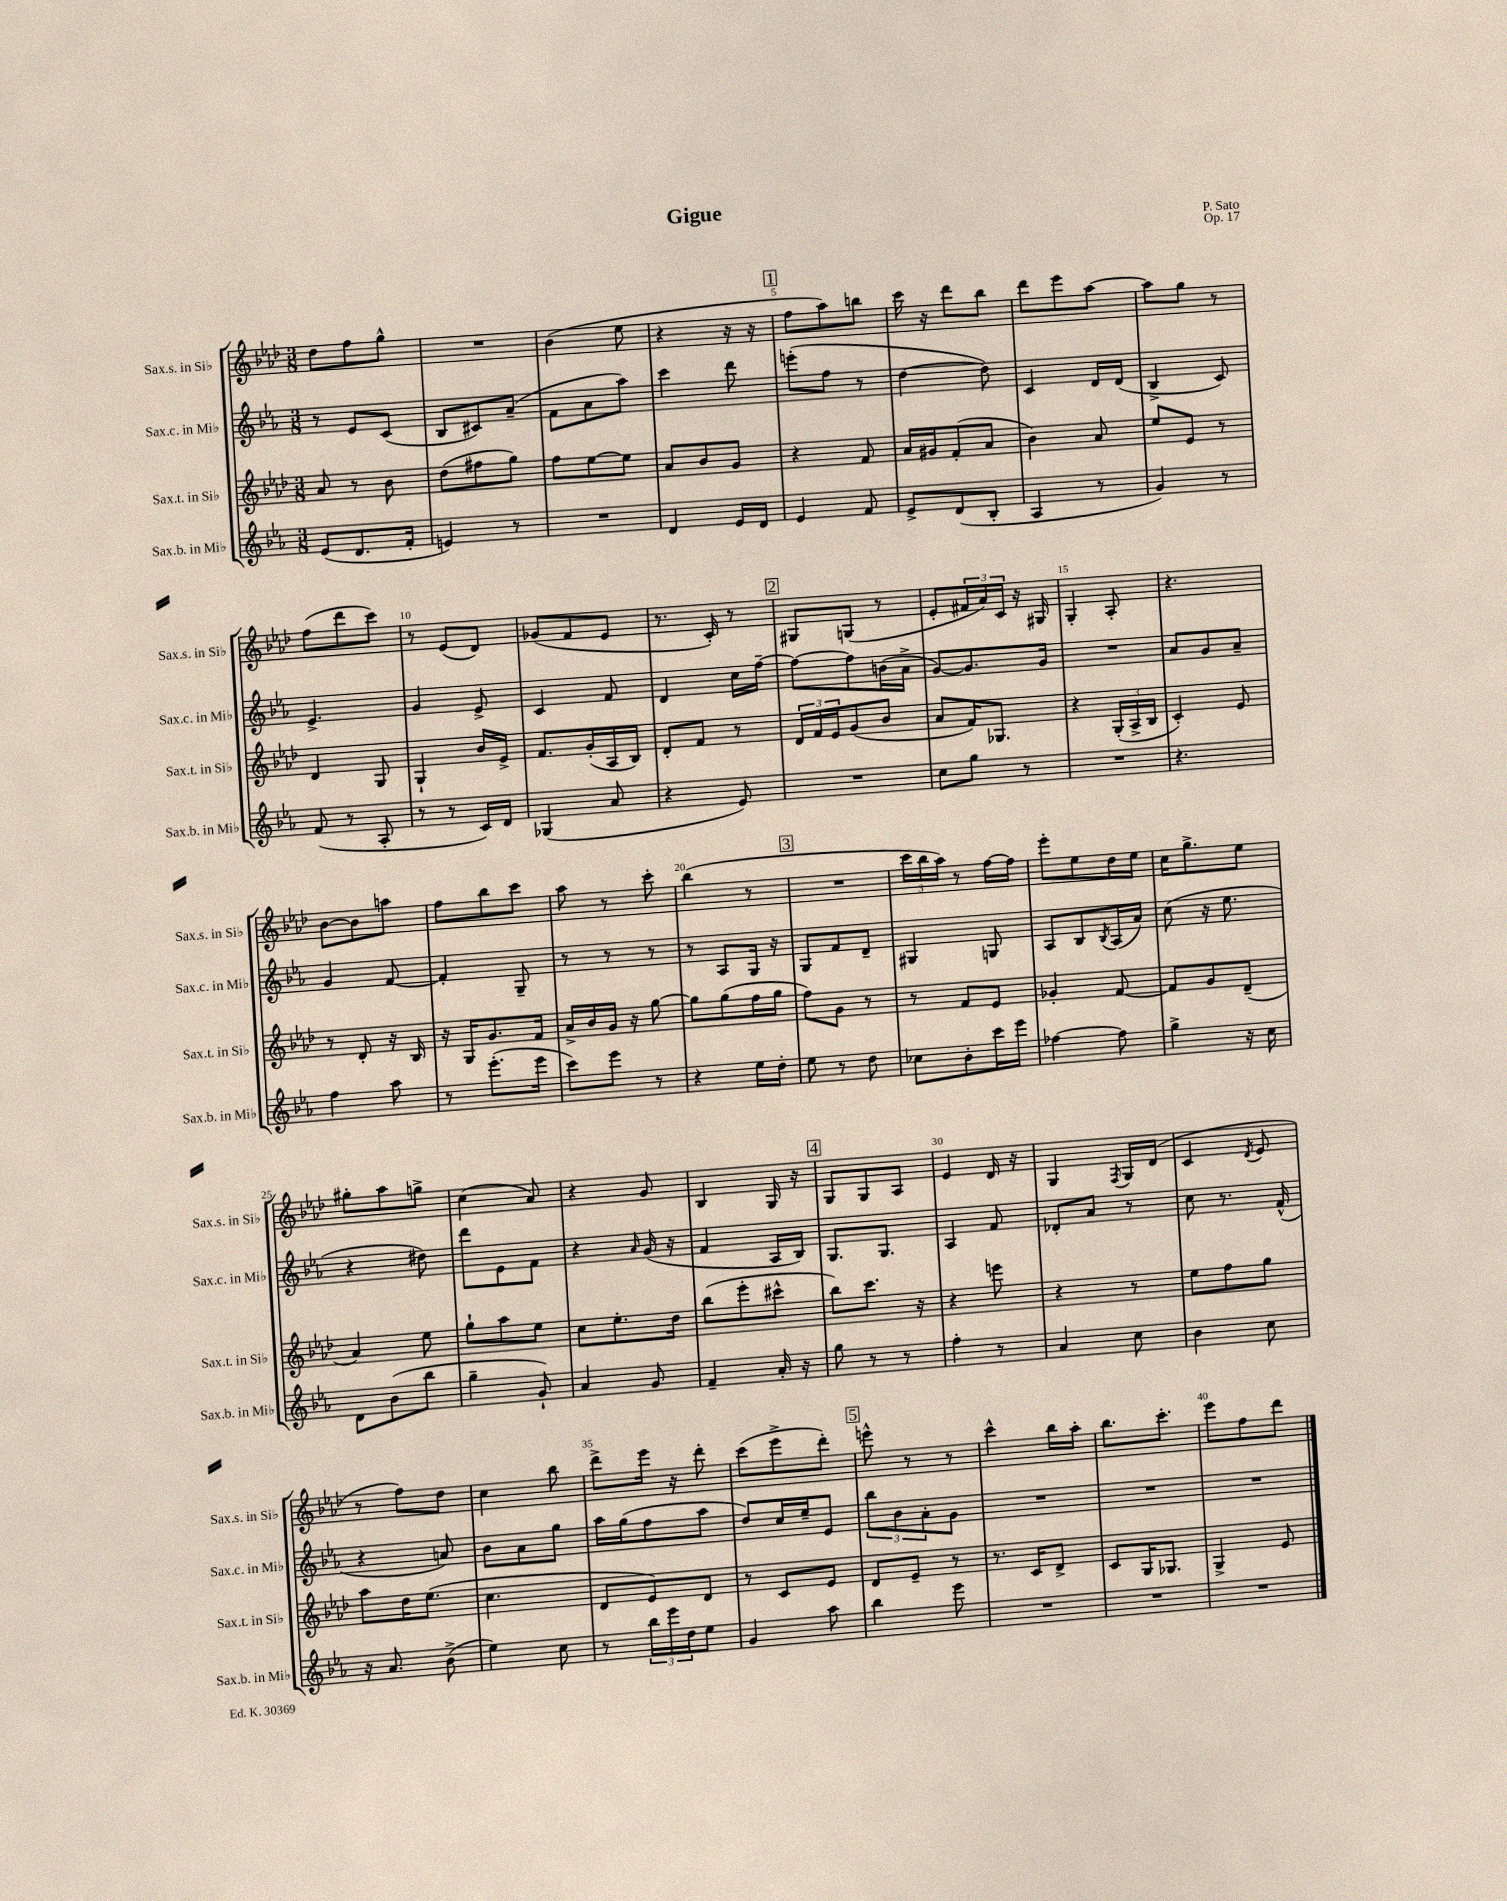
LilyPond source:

\header { title = "Gigue" composer = "P. Sato" opus = "Op. 17" }
<<
\new StaffGroup <<
\new Staff = "s0" \with { instrumentName = "Sax.s. in Sib" shortInstrumentName = "Sax.s. in Sib" } {
    \clef treble \key aes \major \numericTimeSignature \time 3/8
    des''8 f''8 g''8-^ |
    R4. |
    bes'4( ees''8 |
    r4 r16 r16 |
    \mark \markup { \box "1" } f''8 aes''8) b''8 |
    c'''16 r16 des'''8 bes''8 |
    des'''8 ees'''8 aes''8~ |
    aes''8 g''8 r8 |
    f''8( des'''8 c'''8) |
    r8 ees'8( des'8) |
    ges'8( f'8 ees'8 |
    r8. c'16-.) r8 |
    \mark \markup { \box "2" } gis8 g8( r8 |
    ees'8-. \tuplet 3/2 { fis'16 aes'16) c'16 } r16 gis16 |
    g4-. aes8-. |
    r4. |
    bes'8~ bes'8 a''8 |
    f''8 bes''8 c'''8 |
    aes''8 r8 c'''8-. |
    bes''4( r8 |
    \mark \markup { \box "3" } R4. |
    \tuplet 3/2 { c'''16 bes''16 aes''16) } r8 f''16~ f''16 |
    ees'''8-. ees''8 des''16 ees''16 |
    c''16 g''8.-> ees''8 |
    gis''8-. aes''8 g''8-> |
    c''4( aes'8) |
    r4 g'8 |
    bes4 g16 r16 |
    \mark \markup { \box "4" } g8 g8 aes8 |
    ees'4 des'16 r16 |
    g4 \acciaccatura { f8 } g16 des'16( |
    c'4 \acciaccatura { des'8 } ees'8 |
    r8 f''8) des''8 |
    c''4 bes''8 |
    des'''8-> ees'''16 r16 des'''8-. |
    c'''8( ees'''8-> des'''8-.) |
    \mark \markup { \box "5" } e'''8-^ r8 r8 |
    c'''4-^ bes''16 aes''16-. |
    bes''8. c'''8.-. |
    ees'''8 f''8 des'''8 \bar "|." |
}
\new Staff = "s1" \with { instrumentName = "Sax.c. in Mib" shortInstrumentName = "Sax.c. in Mib" } {
    \clef treble \key ees \major \numericTimeSignature \time 3/8
    r8 ees'8 c'8( |
    bes8 cis'8) aes'8--( |
    f'8 aes'8 aes''8) |
    c'''4 d'''8 |
    \mark \markup { \box "1" } e'''8-.( f''8 r8 |
    d''4~ d''8) |
    c'4 d'16 d'16( |
    bes4-> c'8) |
    ees'4.-> |
    g'4 ees'8-> |
    c'4 f'8 |
    d'4 c''16 f''16~-- |
    \mark \markup { \box "2" } f''8~ f''8 b'16( aes'16-> |
    g'8~) g'8. g'16 |
    R4. |
    aes'8 g'8 aes'8-- |
    g'4 f'8~ |
    f'4-. g8-- |
    r8 r8 r8 |
    r8 aes8 g16 r16 |
    \mark \markup { \box "3" } g8 f'8 d'8-- |
    gis4 g8 |
    aes8 bes8 \acciaccatura { bes8 } aes16( aes'16) |
    c''8( r16 ees''8. |
    r4 dis''8) |
    d'''8 ees'8 f'8 |
    r4 \grace { aes'16 } g'16( r16 |
    f'4 aes16 bes16) |
    \mark \markup { \box "4" } g8. g8. |
    aes4 f'8 |
    des'8-. aes'8 r8 |
    c''8 r8. f'16-^( |
    r4 a'8) |
    bes'8 aes'8 g''8 |
    aes''16 g''16( f''8 aes''8 |
    d''8) c''16 ees''16-- ees'8 |
    \mark \markup { \box "5" } \tuplet 3/2 { bes''8 bes'8 aes'8-. } g'8 |
    R4. |
    R4. |
    R4. \bar "|." |
}
\new Staff = "s2" \with { instrumentName = "Sax.t. in Sib" shortInstrumentName = "Sax.t. in Sib" } {
    \clef treble \key aes \major \numericTimeSignature \time 3/8
    aes'8 r8 bes'8 |
    des''8( fis''8 g''8) |
    f''8 ees''8~ ees''8 |
    aes'8 bes'8 g'8 |
    \mark \markup { \box "1" } r4 f'8 |
    aes'16 gis'16 f'8-.( aes'8 |
    bes'4) aes'8 |
    ees''8 ees'8 r8 |
    des'4 g8 |
    g4-! bes'16 ees'16-> |
    f'8. g'16-.( aes16 bes16) |
    des'8-. f'8 r8 |
    \mark \markup { \box "2" } \tuplet 3/2 { des'16 f'16 ees'16 } g'8( bes'8 |
    aes'8 f'16) ges8. |
    r4 \tuplet 3/2 { g16-.( aes16-> bes16 } |
    c'4-.) ees'8 |
    r8 des'8-. r16 bes16 |
    r16 g16 g'8. f'16 |
    aes'16-> bes'16 g'16 r16 g''8~ |
    g''8 g''8( f''16 g''16 |
    \mark \markup { \box "3" } f''8) g'8 r8 |
    r8 f'8 ees'8 |
    ges'4-. f'8~ |
    f'8 g'8 des'8--( |
    aes'4) ees''8 |
    g''8-! aes''8 ees''8 |
    c''8 ees''8.-. des''16 |
    bes''8( ees'''8-. cis'''8-^ |
    \mark \markup { \box "4" } bes''8) c'''8. r16 |
    r4 e'''8 |
    r4 r8 |
    ees''8 f''8 g''8 |
    aes''8 des''16 ees''8.( |
    c''4. |
    des'8 ees'8) des'8 |
    r8 c'8 ees'8 |
    \mark \markup { \box "5" } des'8 ees'8-- r8 |
    r8. c'16 des'8-> |
    c'8 g16 ges8. |
    g4-> ees'8 \bar "|." |
}
\new Staff = "s3" \with { instrumentName = "Sax.b. in Mib" shortInstrumentName = "Sax.b. in Mib" } {
    \clef treble \key ees \major \numericTimeSignature \time 3/8
    ees'8( d'8. f'16-. |
    e'4) r8 |
    R4. |
    d'4 ees'16 d'16 |
    \mark \markup { \box "1" } ees'4 f'8 |
    ees'8-> d'8( bes8-. |
    aes4 r8 |
    g'4) r8 |
    f'8( r8 aes8-. |
    r8 r8 c'16) d'16 |
    ges4( aes'8 |
    r4 ees'8) |
    \mark \markup { \box "2" } R4. |
    c''8 g''8 r8 |
    R4. |
    r4. |
    f''4 aes''8 |
    r8 ees'''8.-.( ees'''16 |
    c'''8) ees'''8 r8 |
    r4 ees''16 d''16-. |
    \mark \markup { \box "3" } ees''8 r8 d''8 |
    ces''8 bes'8-. c'''16 ees'''16 |
    fes''4~ fes''8 |
    g''4-> r16 c''16 |
    d'8 bes'8( bes''8 |
    g''4-- g'8-!) |
    aes'4 g'8 |
    f'4-- aes'16-. r16 |
    \mark \markup { \box "4" } g''8 r8 r8 |
    f''4-. r8 |
    aes'4 c''8 |
    bes'4 c''8 |
    r16 aes'8. bes'8->( |
    ees''4) c''8 |
    r8 \tuplet 3/2 { bes''16 ees'''16 d''16 } ees''8 |
    g'4 aes''8 |
    \mark \markup { \box "5" } bes''4 ees'''8 |
    R4. |
    R4. |
    R4. \bar "|." |
}
>>
>>
\layout { \context { \Score \override BarNumber.break-visibility = ##(#f #t #t) barNumberVisibility = #(every-nth-bar-number-visible 5) } }
